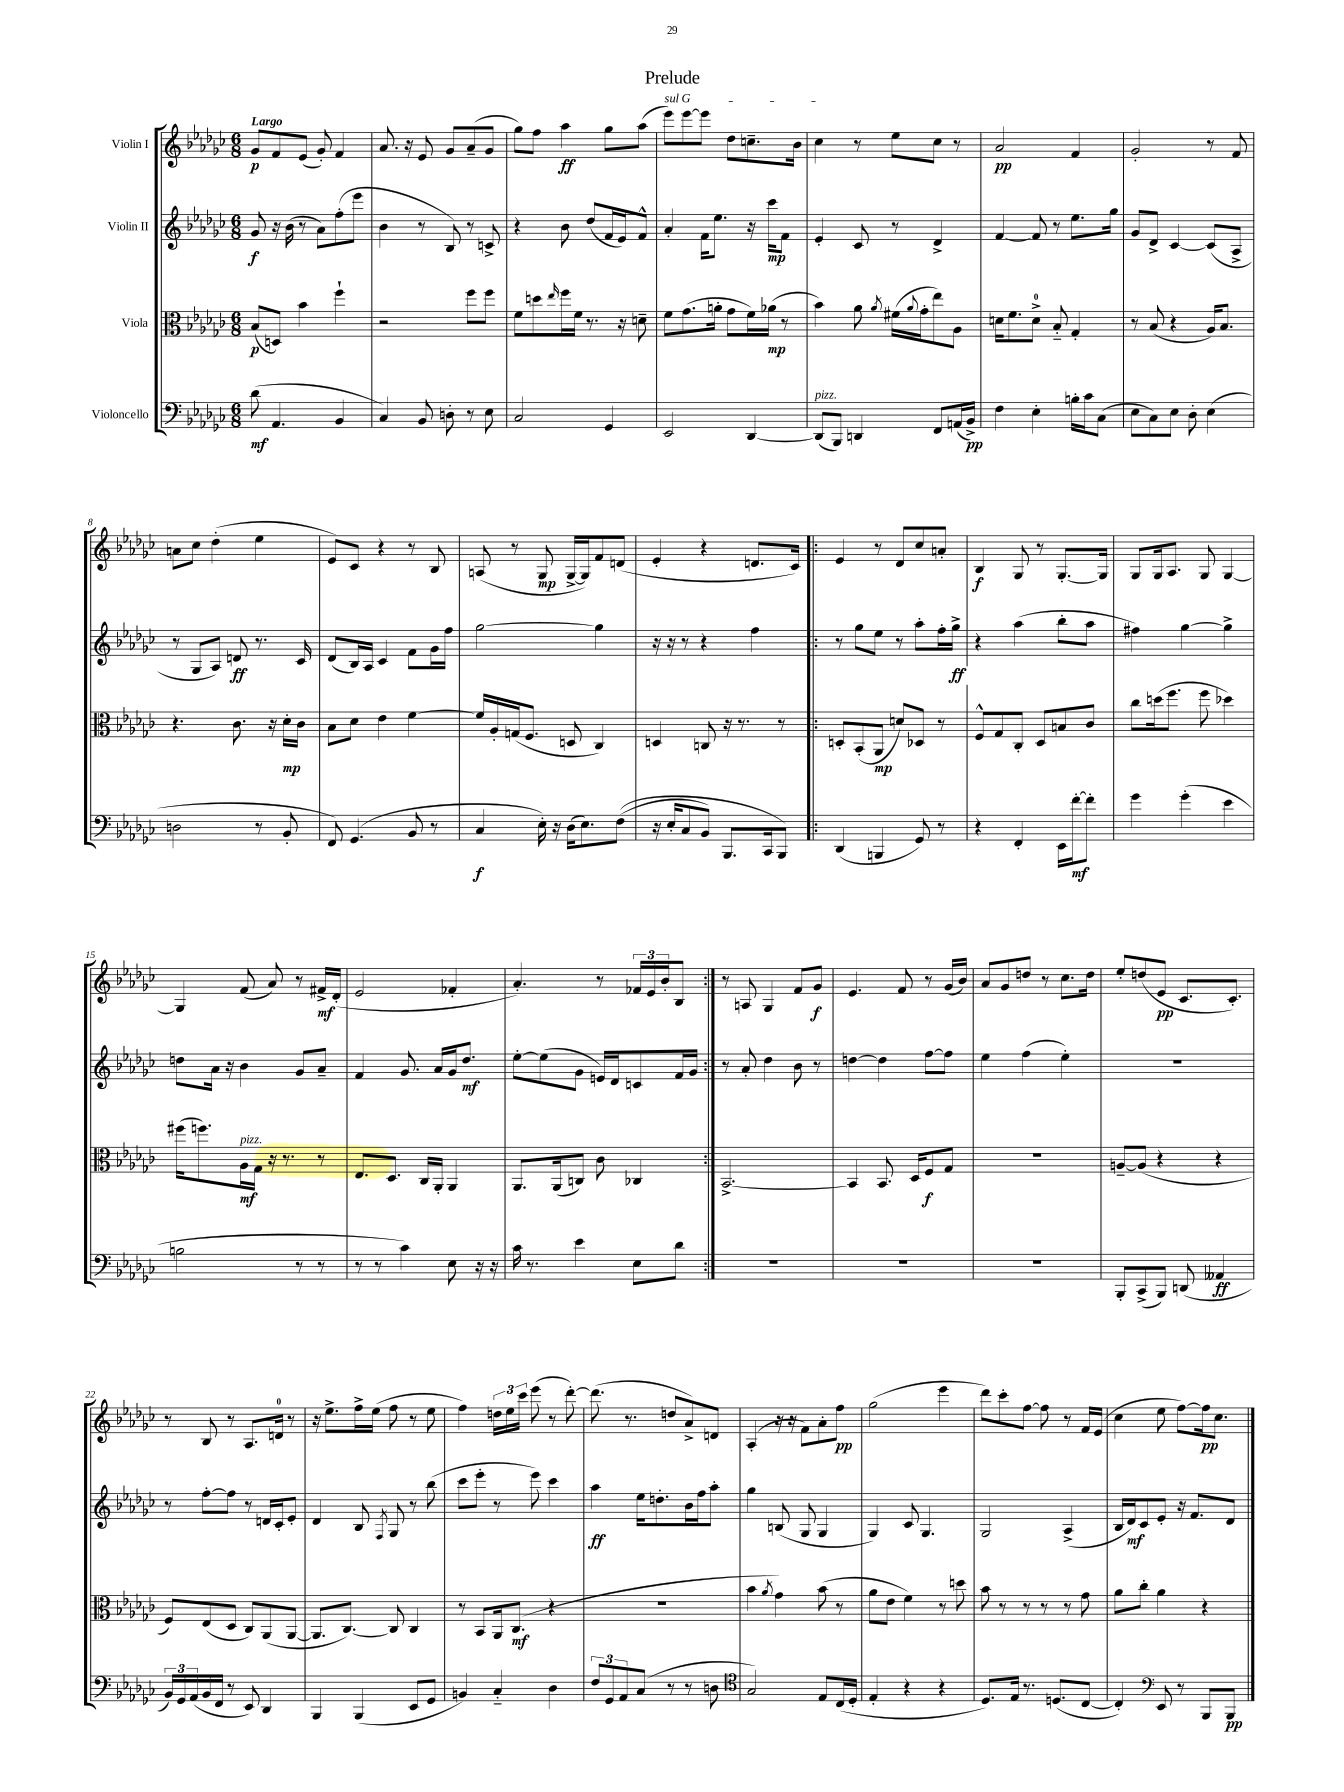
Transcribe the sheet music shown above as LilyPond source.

\header { title = "Prelude" }
<<
\new StaffGroup <<
\new Staff = "s0" \with { instrumentName = "Violin I" } {
    \clef treble \key ges \major \numericTimeSignature \time 6/8 \tempo "Largo"
    ges'8\p f'8 ees'8( ges'8-.) f'4 |
    aes'8. r16 ees'8 ges'8 aes'8--( ges'8 |
    ges''8) f''8 aes''4\ff ges''8 aes''8( |
    \once \override TextSpanner.bound-details.left.text = \markup { \italic "sul G" } ees'''8\startTextSpan) ees'''8~ ees'''8 des''8 c''8.-- bes'16 |
    ces''4\stopTextSpan r8 ees''8 ces''8 r8 |
    aes'2\pp f'4 |
    ges'2-. r8 f'8 |
    a'8 ces''8 des''4-.( ees''4 |
    ees'8) ces'8 r4 r8 bes8 |
    a8( r8 ges8\mp ges16~-> ges16) f'8 d'8( |
    ees'4-. r4 d'8. ces'16) |
    \repeat volta 2 { ees'4 r8 des'8 ces''8 a'8-. |
    bes4\f ges8 r8 ges8.~-. ges16 |
    ges8 ges16 aes8. ges8 ges4~ |
    ges4 f'8( aes'8) r8 fis'16->\mf des'16-.( |
    ees'2 fes'4-. |
    aes'4.-.) r8 \tuplet 3/2 { fes'16 ees'16 bes'16-. } bes8 | }
    r8 a8 ges4 f'8 ges'8\f |
    ees'4. f'8 r8 ges'16( bes'16) |
    aes'8 ges'8 d''8 r8 ces''8. d''16 |
    ees''8-. d''8( ees'8\pp ces'8. ces'8.-.) |
    r8 bes8 r8 aes8. d'16-0 r8 |
    r16 ees''8.-> f''16-> ees''16( f''8 r8 ees''8 |
    f''4) \tuplet 3/2 { d''16 ees''16 ces'''16 } ees'''8( r8 des'''8~-.) |
    des'''8.( r8. d''8 aes'8->) d'8 |
    aes4-.( r16 r16 f'8) aes'8-. f''8\pp |
    ges''2( ees'''4 |
    des'''8) ces'''8-. f''8~ f''8 r8 f'16 ees'16( |
    ces''4 ees''8 f''8~) f''16\pp ces''8. \bar "|." |
}
\new Staff = "s1" \with { instrumentName = "Violin II" } {
    \clef treble \key ges \major \numericTimeSignature \time 6/8
    ges'8\f r16 bes'16( r8 aes'8) f''8-.( ees'''8 |
    bes'4 r8 bes8) r8 c'8-> |
    r4 bes'8 des''8( f'16 ees'16) f'8-^ |
    aes'4-. f'16 ees''8. r16 ces'''16\mp f'8 |
    ees'4-. ces'8 r8 des'4-> |
    f'4~ f'8 r8 ees''8. ges''16 |
    ges'8 des'8-> ces'4~ ces'8( aes8-> |
    r8 ges8 aes8) d'8\ff r8. ces'16 |
    des'8( bes16) aes16 ces'4 f'8 ges'16 f''16 |
    ges''2~ ges''4 |
    r16 r16 r8 r4 f''4 |
    \repeat volta 2 { r8 ges''8 ees''8 r8 aes''8-. f''16-. ges''16->\ff |
    r4 aes''4( bes''8-. aes''8 |
    fis''4) ges''4~ ges''4-> |
    d''8 aes'16 r16 bes'4 ges'8 aes'8-- |
    f'4 ges'8. aes'16 ges'16 des''8.\mf |
    ees''8~-. ees''8( ges'8 e'16) des'16 c'8 f'16 ges'16 | }
    r8 aes'8-. des''4 bes'8 r8 |
    d''4~ d''4 f''8~ f''8 |
    ees''4 f''4( ees''4-.) |
    R2. |
    r8 f''8~-. f''8 r8 d'16 ces'16-. ees'8-. |
    des'4 bes8 \acciaccatura { f8 } ges8 r8 bes''8( |
    ces'''8 ees'''8-. r8 ees'''8) ces'''4 |
    aes''4\ff ees''16 d''8.-. bes'16 f''16 aes''8-. |
    ges''4 b8( ges8 ges4 |
    ges4) ces'8 ges4. |
    ges2 aes4->( |
    bes16 des'16\mf) ces'8 ees'8-. r16 f'8. des'8 \bar "|." |
}
\new Staff = "s2" \with { instrumentName = "Viola" } {
    \clef alto \key ges \major \numericTimeSignature \time 6/8
    bes8\p( d8) bes'4 f''4-! |
    r2 f''8 f''8 |
    f'8 d''8 \grace { ees''16 } f''16 f'16 r8. r16 d'8-- |
    f'8 ges'8.( a'16-. ges'8 f'16) aes'16\mp( r8 |
    bes'4) aes'8 \acciaccatura { aes'8 } fis'16( \appoggiatura { aes'8 } ges'16-. ees''8) aes8 |
    d'16 f'8. d'8-0-> bes8-_ ges4-. |
    r8 bes8( r4 aes16) bes8. |
    r4. ces'8. r16 des'16-.\mp ces'16 |
    bes8 des'8 ees'4 f'4~ |
    f'16 aes16-. g16( f8. d8 ces4) |
    d4 c8 r16 r8. r8 |
    \repeat volta 2 { d8-. bes,8-.( aes,8\mp d'8) des8 r8 |
    f8-^ ges8 ces8-. des8 b8 ces'8 |
    ces''8 d''16( f''8. f''8 des''4) |
    fis''16( f''8.) aes16\mf^\markup { \italic "pizz." } ges16 r16 r8. r8 |
    ees8. des8. ces16 aes,16-. aes,4 |
    aes,8. aes,16( c8) ces'8 ces4 | }
    bes,2.~-> |
    bes,4 bes,8. des16 f8\f ges8 |
    R2. |
    a8~-- a8( r4 r4 |
    f8) ees8( des8 ces8) aes,8( aes,8~ |
    aes,8. ces8.~) ces8 ces4 |
    r8 bes,8 aes,16 ces8.\mf( r4 |
    R2. |
    bes'4 \acciaccatura { aes'8 } ges'4) bes'8( r8 |
    aes'8 ees'8 f'4) r8 d''8 |
    bes'8 r8 r8 r8 r8 ges'8 |
    aes'8 ces''8-. aes'4 r4 \bar "|." |
}
\new Staff = "s3" \with { instrumentName = "Violoncello" } {
    \clef bass \key ges \major \numericTimeSignature \time 6/8
    des'8\mf( aes,4. bes,4 |
    ces4) bes,8 d8-. r8 ees8 |
    ces2 ges,4 |
    ees,2 des,4~ |
    des,8^\markup { \italic "pizz." }( bes,,8) d,4 f,8 a,16( bes,16->\pp) |
    f4 ees4-. b16-. ces'16 ces8( |
    ees8 ces8) ees8 des8-. ees4( |
    d2 r8 bes,8-. |
    f,8) ges,4.( bes,8 r8 |
    ces4\f ees16-.) r16 des16( ees8.) f8(\( |
    r16 ees16-. ces8 bes,8) bes,,8. ces,16 bes,,8\) |
    \repeat volta 2 { des,4( b,,4 ges,8) r8 |
    r4 f,4-. ees,16 f'16~-.\mf f'8-. |
    ges'4 ges'4-.( ees'4 |
    b2 r8 r8 |
    r8 r8 ces'4) ees8 r16 r16 |
    ces'16 r8. ees'4 ees8 des'8 | }
    R2. |
    R2. |
    R2. |
    bes,,8-. ces,8->( bes,,8) d,8( aeses,4\ff |
    \tuplet 3/2 { bes,16) ges,16 aes,16( } bes,16 f,16 r8 ees,8) des,4 |
    bes,,4 bes,,4( ees,8 ges,8 |
    b,4) ces4-_ des4 |
    \tuplet 3/2 { f8 ges,8 aes,8 } ces8( r8 r8 d8 |
    \clef tenor ges2) ees8 ces16( des16-. |
    ees4-. r4 r4 |
    des8.) ees16 r8. d8.( ces8~ |
    ces4-.) \clef bass ees,8 r8 bes,,8 bes,,8\pp \bar "|." |
}
>>
>>
